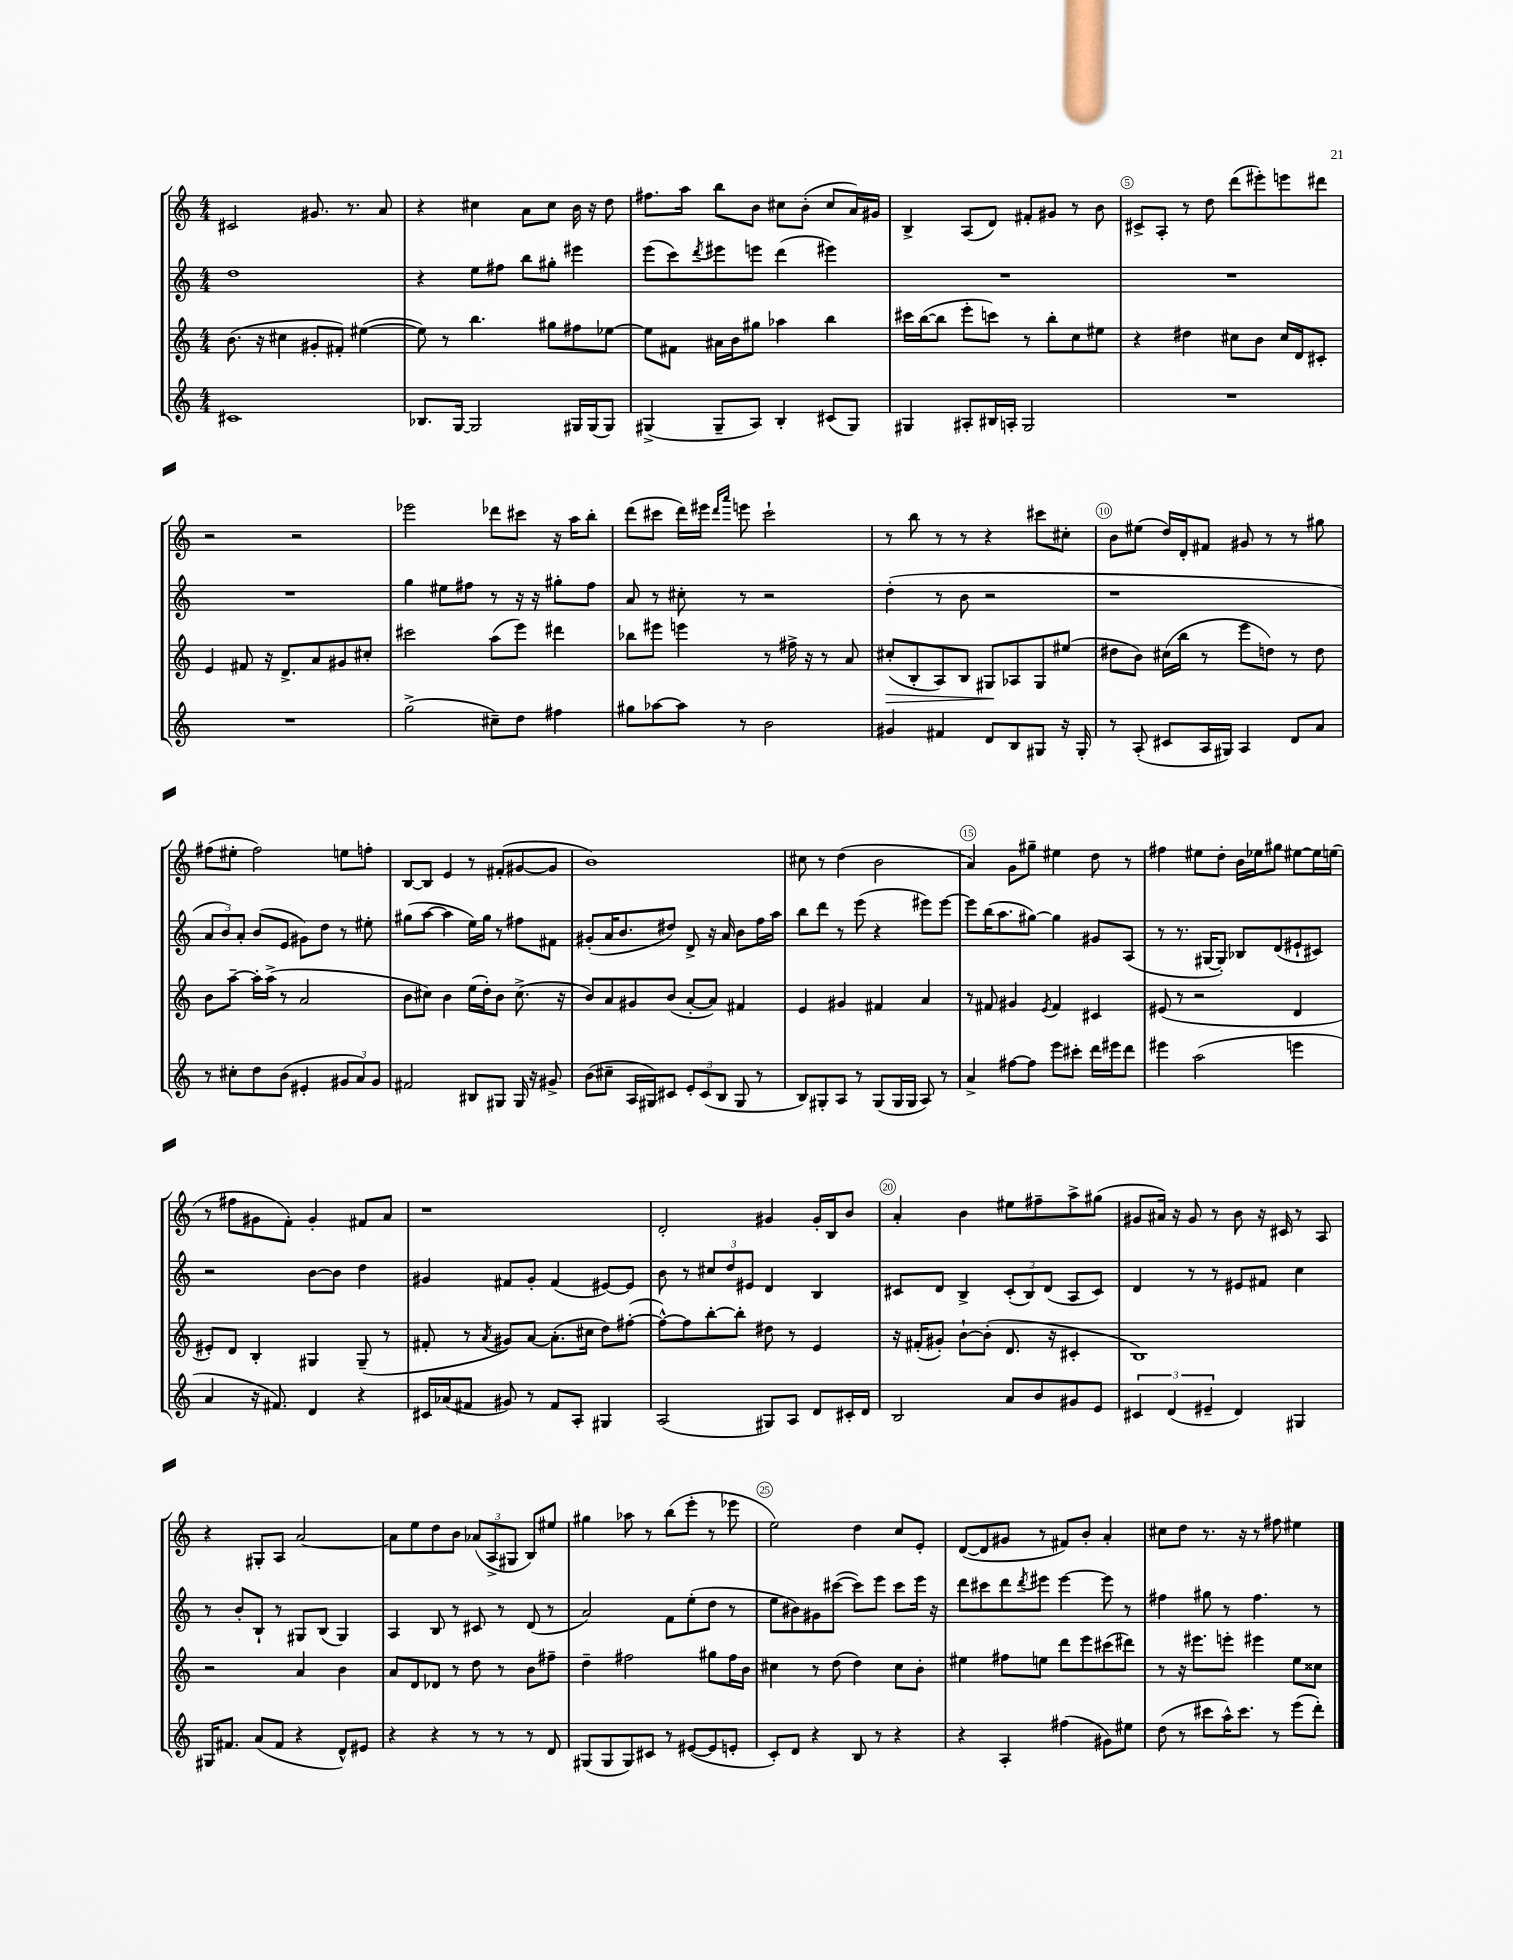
<<
\new StaffGroup <<
\new Staff = "s0" {
    \clef treble \key c \major \numericTimeSignature \time 4/4
    cis'2 gis'8. r8. a'8 |
    r4 cis''4 a'8 cis''8 b'16 r16 d''8 |
    fis''8. a''16 b''8 b'8 cis''8 b'8-.( cis''8 a'16) gis'16 |
    b4-> a8( d'8) fis'8-. gis'8 r8 b'8 |
    cis'8-> a8-. r8 d''8 d'''8( eis'''8-.) e'''8 dis'''8 |
    r2 r2 |
    ees'''2 des'''8 cis'''8 r16 a''16 b''8-. |
    d'''8( cis'''8 d'''16) eis'''16 \grace { d'''16 a'''16 } e'''8 cis'''2-! |
    r8 b''8 r8 r8 r4 cis'''8 cis''8-. |
    b'8 eis''8( d''16) d'16-. fis'8 gis'8 r8 r8 gis''8 |
    fis''8( eis''8-. fis''2) e''8 f''8-. |
    b8~ b8 e'4 r8 fis'8-.( gis'8~ gis'8 |
    b'1) |
    cis''8 r8 d''4( b'2 |
    a'4) g'8 gis''8-- eis''4 d''8 r8 |
    fis''4 eis''8 d''8-. b'16 ees''16 gis''8 eis''8~ eis''16 e''16( |
    r8 fis''8 gis'8 f'8-.) gis'4-. fis'8 a'8 |
    r1 |
    d'2-. gis'4 gis'16-. b16 b'8 |
    a'4-. b'4 eis''8 fis''8-- a''8-> gis''8( |
    gis'8 ais'16) r16 gis'8 r8 b'8 r16 cis'16 r8 a8 |
    r4 gis8-. a8 a'2~ |
    a'8 e''8 d''8 b'8 \tuplet 3/2 { aes'8( a8-> gis8 } b8) eis''8 |
    gis''4 aes''8 r8 b''8( e'''8-. r8 ees'''8 |
    e''2) d''4 c''8 e'8-. |
    d'8~( d'8 gis'8 r8 fis'8) b'8-. a'4-. |
    cis''8 d''8 r8. r16 r8 fis''8 eis''4 \bar "|." |
}
\new Staff = "s1" {
    \clef treble \key c \major \numericTimeSignature \time 4/4
    d''1 |
    r4 e''8 fis''8 b''8 gis''8-. eis'''4 |
    e'''8( c'''8) \acciaccatura { d'''8 } eis'''8 e'''8 d'''4( eis'''4) |
    R1 |
    R1 |
    R1 |
    g''4 eis''8 fis''8 r8 r16 r16 gis''8-. fis''8 |
    a'8 r8 cis''8-. r8 r2 |
    d''4-.( r8 b'8 r2 |
    r1 |
    \tuplet 3/2 { a'8 b'8) a'8-. } b'8( e'8 gis'8) d''8 r8 eis''8-. |
    gis''8( a''8~ a''4 e''16) gis''16 r8 fis''8 fis'8 |
    gis'8-.( a'16 b'8. dis''8) d'8-> r16 a'16 b'8 f''16 a''16 |
    b''8 d'''8 r8 e'''8( r4 eis'''8) eis'''8~ |
    eis'''8 b''16( a''8. gis''8~) gis''4 gis'8 a8( |
    r8 r8. gis16~ gis8-.) bes8 d'8( eis'8-! cis'8) |
    r2 b'8~ b'8 d''4 |
    gis'4 fis'8 gis'8-. fis'4( eis'8~) eis'8 |
    b'8 r8 \tuplet 3/2 { cis''8 d''8 eis'8 } d'4 b4 |
    cis'8 d'8 b4-> \tuplet 3/2 { cis'8-.( b8) d'8( } a8 cis'8) |
    d'4 r8 r8 eis'8 fis'8 c''4 |
    r8 b'8-. b8-! r8 gis8 b8( gis4) |
    a4 b8 r8 cis'8 r8 d'8( r8 |
    a'2) f'8 e''8-.( d''8 r8 |
    e''8 bis'8) gis'8 cis'''8~( cis'''8) e'''8 cis'''8 e'''16 r16 |
    d'''8 cis'''8 d'''8 \acciaccatura { d'''8 } eis'''8 eis'''4~ eis'''8 r8 |
    fis''4 gis''8 r8 fis''4. r8 \bar "|." |
}
\new Staff = "s2" {
    \clef treble \key c \major \numericTimeSignature \time 4/4
    b'8.( r16 cis''4 gis'8-. fis'8-.) eis''4~( |
    eis''8) r8 b''4. gis''8 fis''8 ees''8~ |
    ees''8 fis'8 ais'16 b'16 gis''8 aes''4 b''4 |
    cis'''16 b''16~( b''8 e'''8-. c'''8) r8 b''8-. c''8 eis''8 |
    r4 dis''4 cis''8 b'8 cis''16 d'16 cis'8-. |
    e'4 fis'8 r16 d'8.-> a'8 gis'8 cis''8-. |
    cis'''2 a''8( e'''8) dis'''4 |
    bes''8 eis'''8 e'''4 r8 fis''16-> r16 r8 a'8 |
    cis''8-.\>( b8-. a8) b8 gis8\! aes8 gis8 eis''8( |
    dis''8 b'8) cis''16( b''16 r8 e'''8 d''8) r8 d''8 |
    b'8 a''8~-- a''16-. a''16->( r8 a'2 |
    b'8 cis''8) b'4 e''16( d''16-.) b'8 cis''8.->( r16 |
    b'8) a'8 gis'8 b'8( a'8~-. a'8) fis'4 |
    e'4 gis'4 fis'4 a'4 |
    r8 fis'8 gis'4 \acciaccatura { e'8 } fis'4 cis'4 |
    eis'8( r8 r2 d'4 |
    eis'8-.) d'8 b4-. gis4 gis8--( r8 |
    fis'8-. r8 \acciaccatura { a'8 } gis'8) a'8~ a'8.-.( cis''16 d''8) fis''8~-.( |
    fis''8~-^) fis''8 b''8~-. b''8-. dis''8 r8 e'4 |
    r16 fis'16-.( gis'8-.) b'8~-! b'8-.( d'8. r16 cis'4-. |
    b1) |
    r2 a'4 b'4 |
    a'8 d'8 des'8 r8 d''8 r8 b'8 fis''8-- |
    d''4-- fis''2 gis''8 fis''16 b'16 |
    cis''4 r8 d''8( d''4) cis''8 b'8-. |
    eis''4 fis''8 e''8 d'''8 e'''8 cis'''8( dis'''8) |
    r8 r16 eis'''8. e'''8-. eis'''4 e''8 cisis''8 \bar "|." |
}
\new Staff = "s3" {
    \clef treble \key c \major \numericTimeSignature \time 4/4
    cis'1 |
    bes8. g16~ g2 gis16 gis16( gis8) |
    gis4->( gis8-- a8) b4-. cis'8( gis8) |
    gis4 ais8-. bis16 a16-. gis2 |
    R1 |
    R1 |
    g''2->( cis''8--) d''8 fis''4 |
    gis''8 aes''8~ aes''8 r8 b'2 |
    gis'4 fis'4 d'8 b8 gis8 r16 gis16-. |
    r8 a8-.( cis'8 a16 gis16) a4 d'8 a'8 |
    r8 cis''8-. d''8 b'8( eis'4-. \tuplet 3/2 { gis'8 a'8) gis'8 } |
    fis'2 bis8 gis8 gis16 r16 gis'8-> |
    b'8( cis''8-- a16 gis16) cis'8 \tuplet 3/2 { e'8-. cis'8( b8 } gis8 r8 |
    b8) gis8-. a8 r8 gis8( gis16 gis16 a8) r8 |
    a'4-> fis''8~ fis''8 e'''8 cis'''8-. d'''16 eis'''16 d'''8 |
    eis'''4 a''2( e'''4 |
    a'4 r16 fis'8.) d'4 r4 |
    cis'16 aes'16( fis'8 gis'8) r8 fis'8 a8-. gis4 |
    a2( gis8) a8 d'8 cis'16-. d'16 |
    b2 a'8 b'8 gis'8 e'8 |
    \tuplet 3/2 { cis'4 d'4( eis'4-- } d'4) gis4 |
    gis16 fis'8. a'8( fis'8 r4 d'8-^) eis'8 |
    r4 r4 r8 r8 r8 d'8 |
    gis8( gis8 gis8) cis'8 r8 eis'8~( eis'8 e'8-. |
    c'8-.) d'8 r4 b8 r8 r4 |
    r4 a4-. fis''4( gis'8) eis''8 |
    d''8( r8 cis'''8 a''16-^) cis'''8. r8 e'''8( d'''8-.) \bar "|." |
}
>>
>>
\layout { \context { \Score \override BarNumber.break-visibility = ##(#f #t #t) barNumberVisibility = #(every-nth-bar-number-visible 5) \override BarNumber.stencil = #(make-stencil-circler 0.1 0.3 ly:text-interface::print) } }
